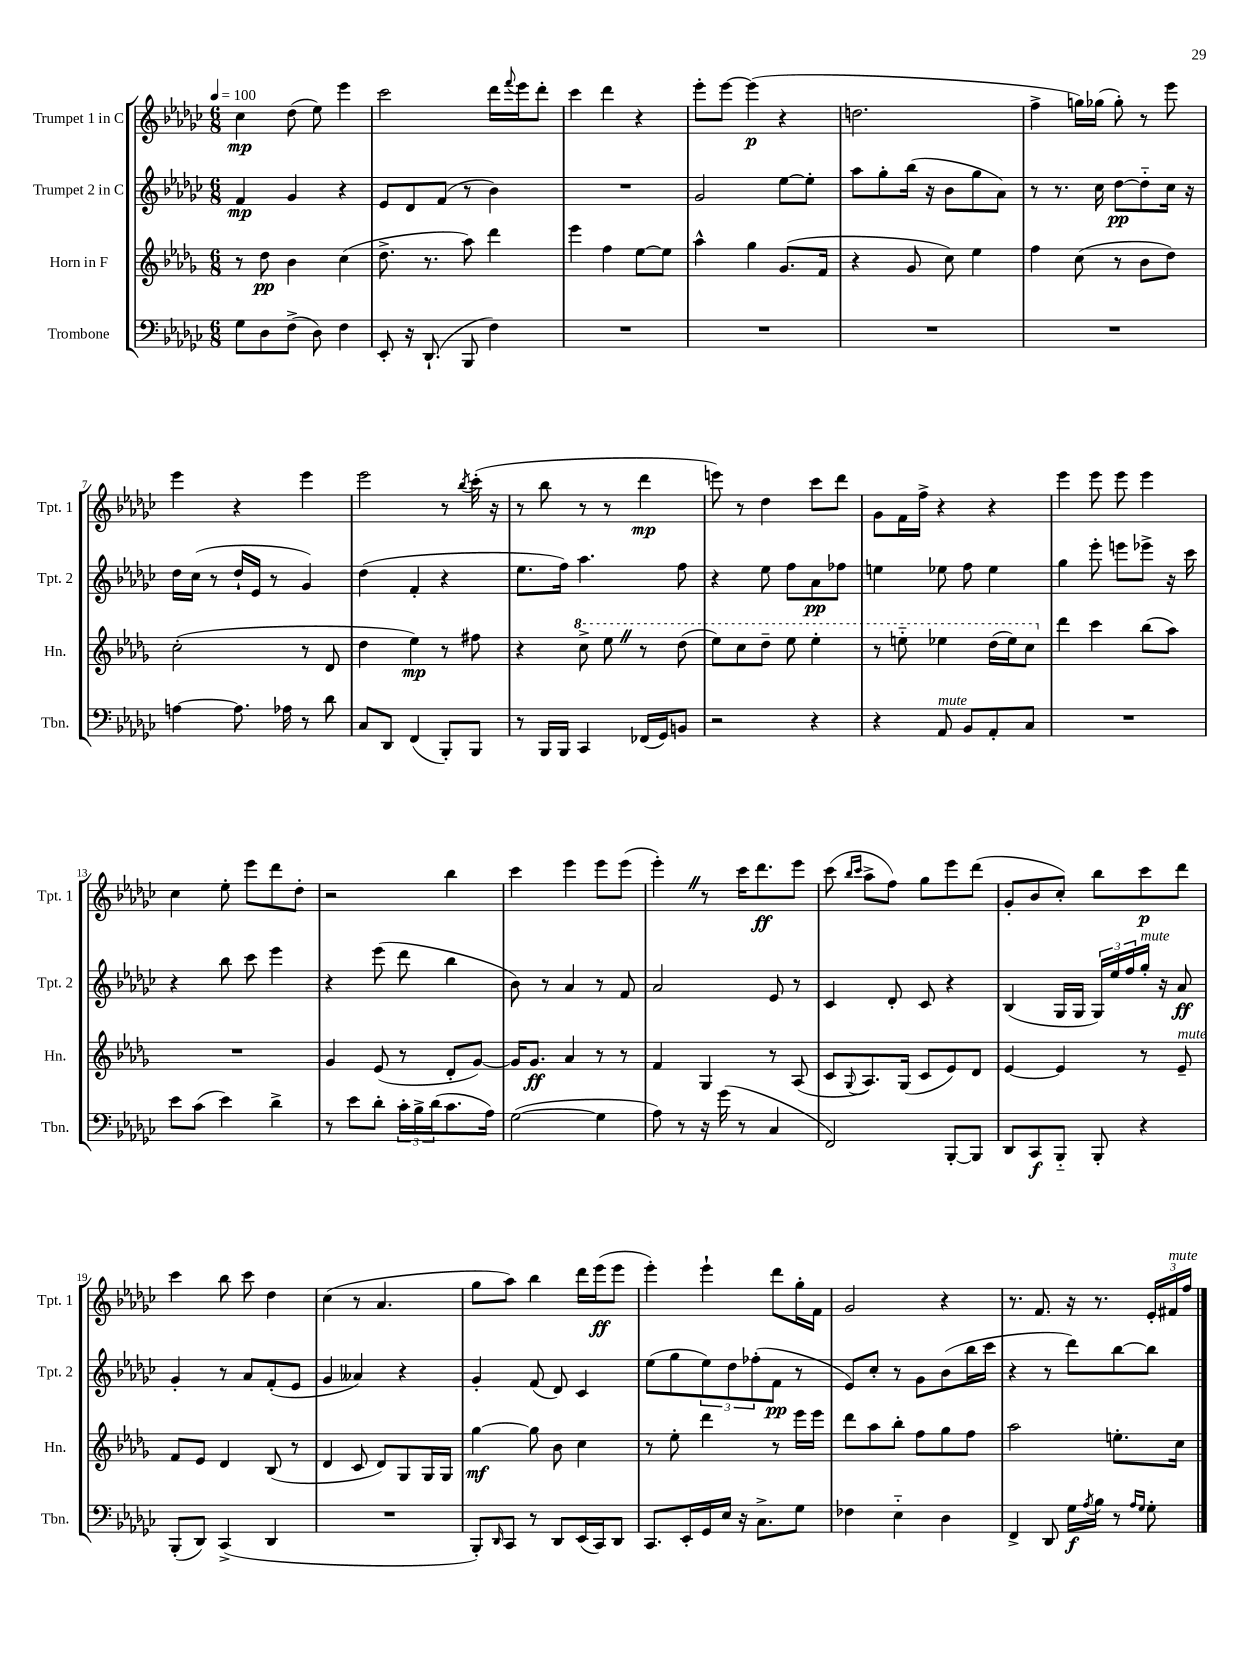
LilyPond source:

<<
\new StaffGroup <<
\new Staff = "s0" \with { instrumentName = "Trumpet 1 in C" shortInstrumentName = "Tpt. 1" } {
    \clef treble \key ges \major \numericTimeSignature \time 6/8 \tempo 4 = 100
    ces''4\mp des''8( ees''8) ees'''4 |
    ces'''2 des'''16 \appoggiatura { f'''8 } ees'''16 des'''8-. |
    ces'''4 des'''4 r4 |
    ees'''8-. ees'''8~ ees'''4\p( r4 |
    d''2. |
    f''4-> g''16) ges''16( ges''8-.) r8 ees'''8 |
    ees'''4 r4 ees'''4 |
    ees'''2 r8 \acciaccatura { bes''8 } ces'''16-.( r16 |
    r8 bes''8 r8 r8 des'''4\mp |
    e'''8) r8 des''4 ces'''8 des'''8 |
    ges'8 f'16 f''16-> r4 r4 |
    ees'''4 ees'''8 ees'''8 ees'''4 |
    ces''4 ees''8-. ees'''8 des'''8 des''8-. |
    r2 bes''4 |
    ces'''4 ees'''4 ees'''8 ees'''8( |
    ees'''4-.) \once \override BreathingSign.text = \markup { \musicglyph "scripts.caesura.straight" } \breathe r8 ces'''16 des'''8.\ff ees'''8 |
    ces'''8( \grace { bes''16 ces'''16 } aes''8-> f''8) ges''8 ees'''8 des'''8( |
    ges'8-. bes'8 ces''8-.) bes''8 ces'''8\p des'''8 |
    ces'''4 bes''8 ces'''8 des''4 |
    ces''4( r8 aes'4. |
    ges''8 aes''8) bes''4 des'''16 ees'''16\ff( ees'''8 |
    ees'''4-.) ees'''4-! des'''8 ges''16-. f'16 |
    ges'2 r4 |
    r8. f'8. r16 r8. \tuplet 3/2 { ees'16-. fis'16^\markup { \italic "mute" } f''16 } \bar "|." |
}
\new Staff = "s1" \with { instrumentName = "Trumpet 2 in C" shortInstrumentName = "Tpt. 2" } {
    \clef treble \key ges \major \numericTimeSignature \time 6/8
    f'4\mp ges'4 r4 |
    ees'8 des'8 f'8( r8 bes'4) |
    R2. |
    ges'2 ees''8~ ees''8-. |
    aes''8 ges''8-. bes''16( r16 bes'8 ges''8 aes'8) |
    r8 r8. ces''16 des''8~\pp des''8-_ ces''16 r16 |
    des''16 ces''16( r8 des''16-! ees'16 r8 ges'4) |
    des''4( f'4-. r4 |
    ees''8. f''16) aes''4. f''8 |
    r4 ees''8 f''8 aes'8\pp fes''8 |
    e''4 ees''8 f''8 ees''4 |
    ges''4 ees'''8-. e'''8 ees'''8-> r16 ces'''16 |
    r4 bes''8 ces'''8 ees'''4 |
    r4 ees'''8( des'''8 bes''4 |
    bes'8) r8 aes'4 r8 f'8 |
    aes'2 ees'8 r8 |
    ces'4 des'8-. ces'8 r4 |
    bes4( ges16 ges16 \tuplet 3/2 { ges16) ees''16 f''16 } ges''16-.^\markup { \italic "mute" } r16 aes'8\ff |
    ges'4-. r8 aes'8 f'8-.( ees'8 |
    ges'4 aeses'4) r4 |
    ges'4-. f'8( des'8) ces'4 |
    ees''8( ges''8 \tuplet 3/2 { ees''8) des''8 fes''8-.( } f'8\pp r8 |
    ees'8) ces''8-. r8 ges'8 bes'8( bes''16 ces'''16 |
    r4 r8 des'''8) bes''8~ bes''8 \bar "|." |
}
\new Staff = "s2" \with { instrumentName = "Horn in F" shortInstrumentName = "Hn." } {
    \clef treble \key des \major \numericTimeSignature \time 6/8
    r8 des''8\pp bes'4 c''4( |
    des''8.-> r8. aes''8) des'''4 |
    ees'''4 f''4 ees''8~ ees''8 |
    aes''4-^ ges''4 ges'8.( f'16 |
    r4 ges'8 c''8) ees''4 |
    f''4 c''8( r8 bes'8 des''8) |
    c''2-.( r8 des'8 |
    des''4 ees''4\mp) r8 fis''8 |
    r4 \ottava #1 c'''8-> ees'''8 \once \override BreathingSign.text = \markup { \musicglyph "scripts.caesura.straight" } \breathe r8 des'''8( |
    ees'''8) c'''8 des'''8-- ees'''8 ees'''4-. |
    r8 e'''8-_ ees'''4 des'''16( ees'''16) c'''8 \ottava #0 |
    des'''4 c'''4 bes''8( aes''8) |
    R2. |
    ges'4 ees'8( r8 des'8-. ges'8~) |
    ges'16 ges'8.\ff aes'4 r8 r8 |
    f'4 ges4 r8 aes8( |
    c'8 \appoggiatura { ges8 } aes8.) ges16( c'8 ees'8) des'8 |
    ees'4~ ees'4 r8 ees'8--^\markup { \italic "mute" } |
    f'8 ees'8 des'4 bes8( r8 |
    des'4 c'8 des'8) ges8 ges16 ges16 |
    ges''4~\mf ges''8 bes'8 c''4 |
    r8 ees''8-. des'''4 r8 ees'''16 ees'''16 |
    des'''8 aes''8 bes''8-. f''8 ges''8 f''8 |
    aes''2 e''8.-. c''16 \bar "|." |
}
\new Staff = "s3" \with { instrumentName = "Trombone" shortInstrumentName = "Tbn." } {
    \clef bass \key ges \major \numericTimeSignature \time 6/8
    ges8 des8 f8->( des8) f4 |
    ees,8-. r16 des,8.-!( bes,,8 f4) |
    R2. |
    R2. |
    R2. |
    R2. |
    a4~ a8. aes16 r8 des'8 |
    ces8 des,8 f,4( bes,,8-.) bes,,8 |
    r8 bes,,16 bes,,16 ces,4 fes,16( ges,16) b,8 |
    r2 r4 |
    r4 aes,8^\markup { \italic "mute" } bes,8 aes,8-. ces8 |
    R2. |
    ees'8 ces'8( ees'4) des'4-> |
    r8 ees'8 des'8-. \tuplet 3/2 { ces'16-. bes16-> des'16( } ces'8. aes16) |
    ges2~( ges4 |
    aes8) r8 r16 ges'16( r8 ces4 |
    f,2) bes,,8~-. bes,,8 |
    des,8 ces,8\f bes,,8-_ bes,,8-. r4 |
    bes,,8-.( des,8) ces,4->( des,4 |
    R2. |
    bes,,8-.) \grace { des,16 } ces,8 r8 des,8 ees,16( ces,16) des,8 |
    ces,8. ees,16-. ges,16 ees16 r16 ces8.-> ges8 |
    fes4 ees4-_ des4 |
    f,4-> des,8 ges16\f \acciaccatura { aes8 } bes16 r8 \grace { aes16 ges16 } ges8-. \bar "|." |
}
>>
>>
